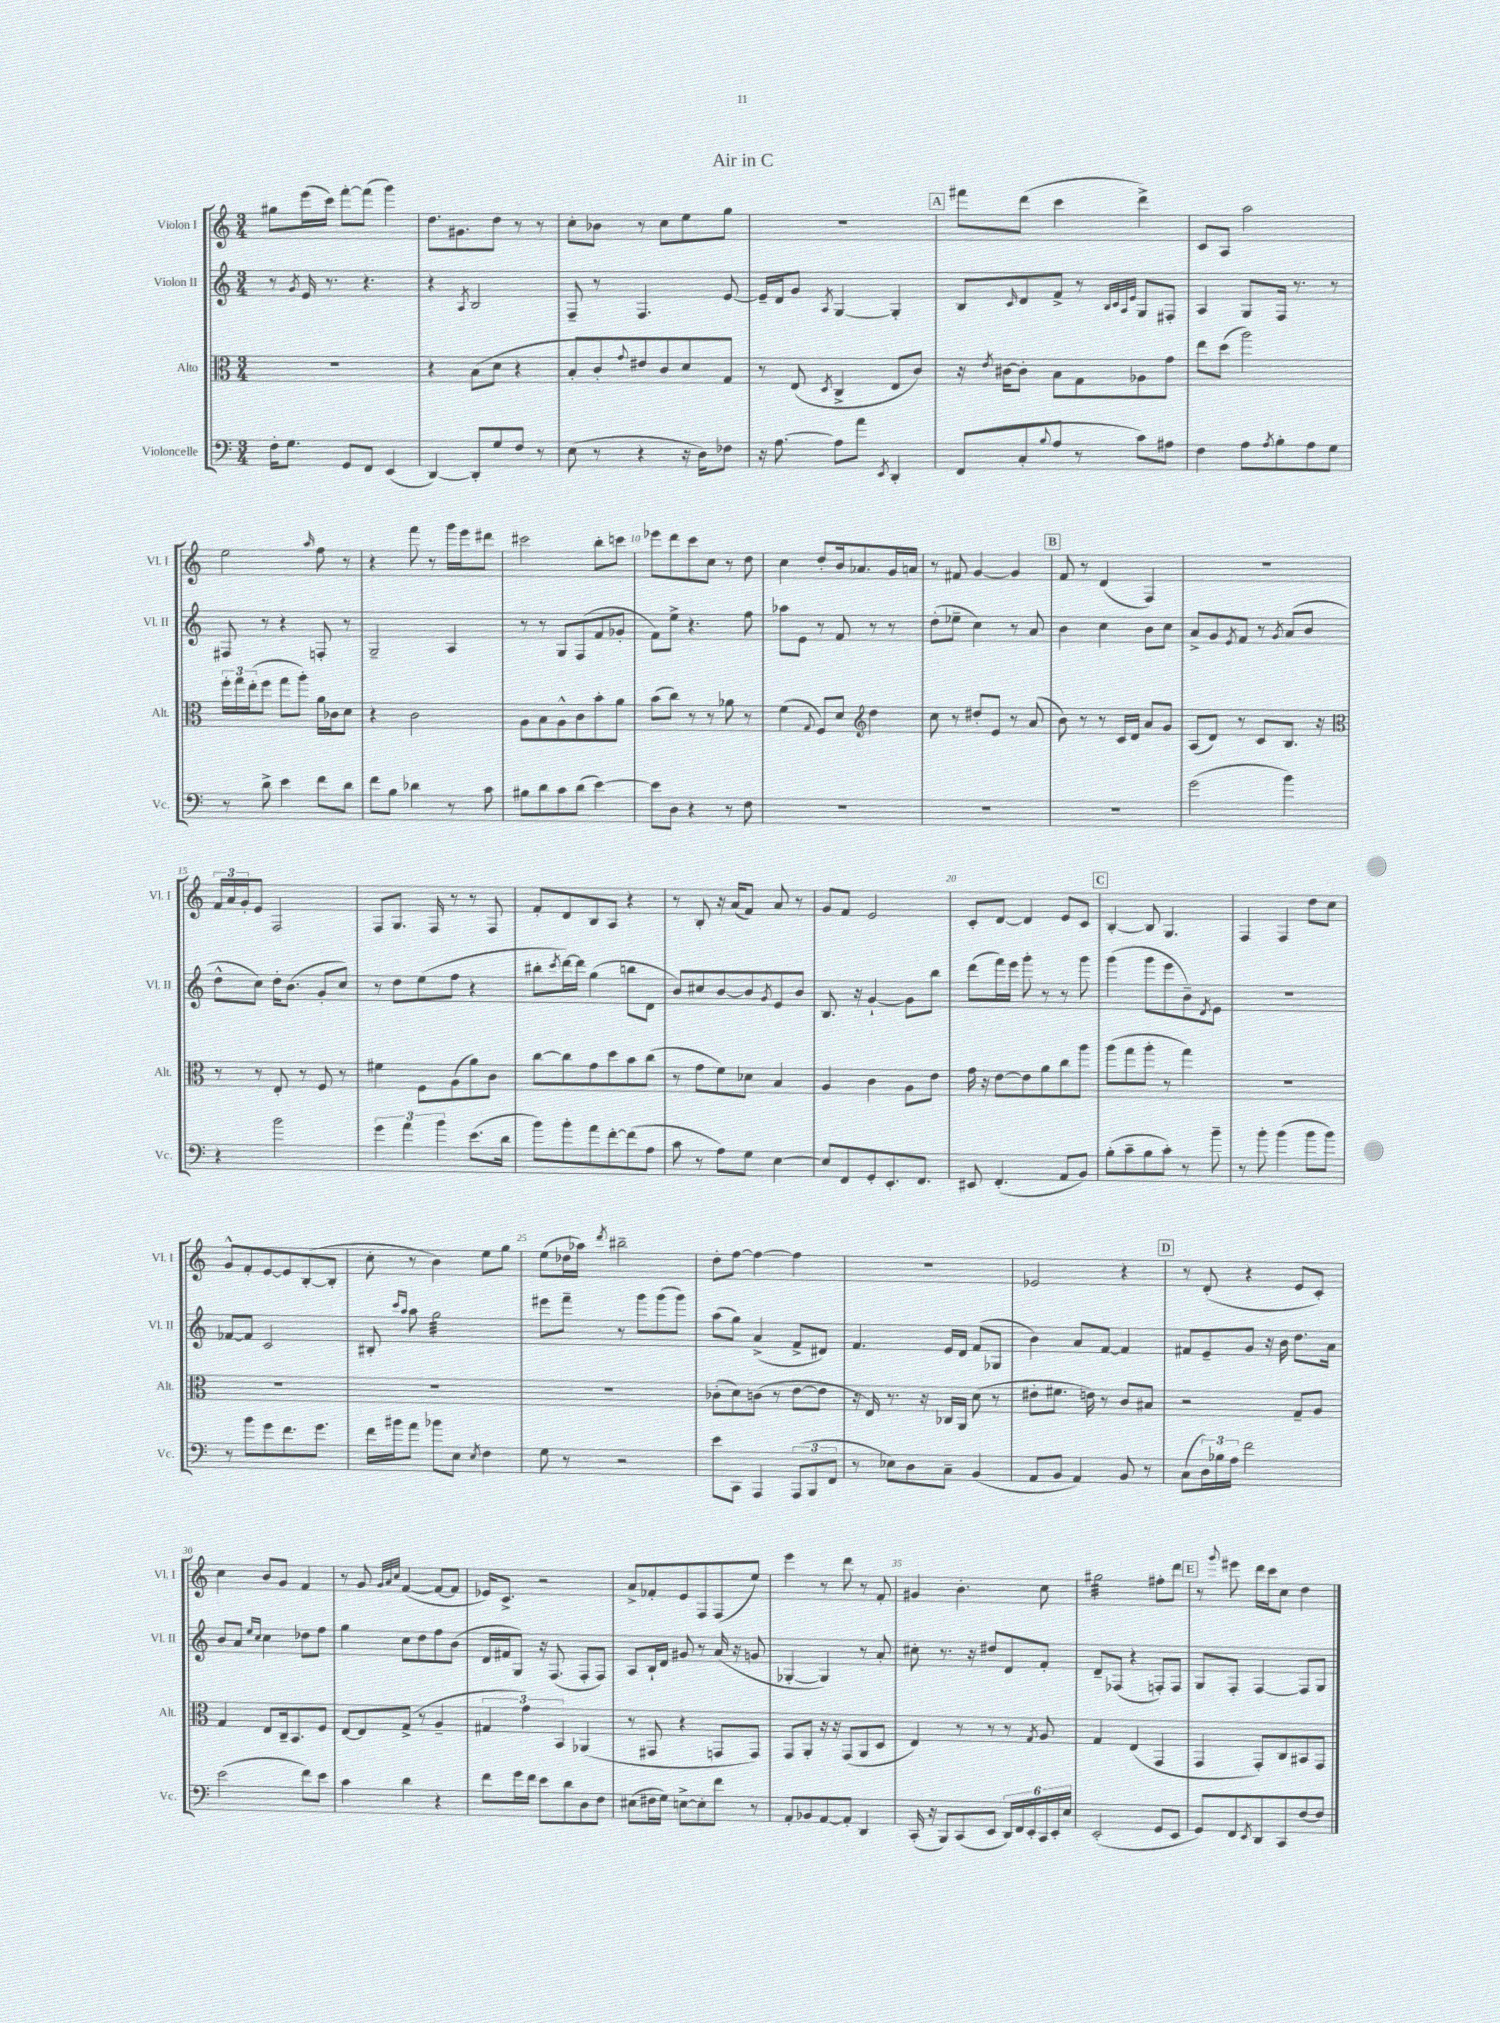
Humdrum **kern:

**kern	**kern	**kern	**kern
*staff4	*staff3	*staff2	*staff1
*clefF4	*clefC3	*clefG2	*clefG2
*k[]	*k[]	*k[]	*k[]
*M3/4	*M3/4	*M3/4	*M3/4
16F'\LK	2.r	8r	8gg#\L
8.G\J	.	.	.
.	.	8qg/	.
.	.	16e/	(16eee\L
.	.	8.r	16ccc\JJ)
8GG/L	.	.	[8fff'\L
8FF/J	.	4.r	(8fff\]J
(4EE/	.	.	4ggg\)
=	=	=	=
[4DD/)	4r	4r	8.dd\L
.	.	.	8.g#\
.	.	8qA/	.
8DD'/]L	(8B\L	2B/	.
8G/	8d\J	.	8dd\J
8F/J	4r	.	8r
8r	.	.	8r
=	=	=	=
(8E\	8B'/L	8F~/	8cc'\L
8r	8c'/)	8r	8b-\J
.	8qqg/	.	.
4r	8e#/	4.F/	8r
.	8c/	.	8cc\L
16r	8d/	.	8ee\
16D\LK)	.	.	.
8F-\J	8G/J	[8e/	8gg\J
=	=	=	=
16r	8r	16e~/]LL	2.r
[8.A\	.	16d/J	.
.	(8E/	8g/J	.
.	8qD/	8qA/	.
8A\]L	4C^/	[4G/	.
8a\J	.	.	.
8qEE/	.	.	.
4DD'/	8E/L	4G'/]	.
.	8c/J)	.	.
=	=	=	=
(8FF/L	16r	8B/L	8fff#\L
.	8qe/	.	.
.	[16c#\LK	.	.
.	.	16qqc/	.
8C'/	8c#'\]J	8d/	(8ddd\J
8qqB/	.	.	.
8A/J	8B\L	8f^/J	4ccc\
8r	8G\	8r	.
.	.	32qqB/LLL	.
.	.	32qqc/	.
.	.	32qqA/	.
.	.	32qqe/JJJ	.
8c\L)	8A-\	8G/L	4ddd^\)
8A#\J	8g\J	8F#'/J	.
=	=	=	=
4F\	8ee\L	4A/	8c/L
.	(8dd\J	.	8A/J
8A\L	2aa\)	8G/L	2aa\
8qA/	.	.	.
8B'\	.	16F/Jk	.
.	.	8.r	.
8A\	.	.	.
8G\J	.	8r	.
=	=	=	=
8r	24ff'\LL	8F#/	2ee\
.	24gg\	.	.
.	(24ee'\J	.	.
8d^\	8ff\J	8r	.
4e\	8gg\L	4r	.
.	8aa'\J)	.	.
.	.	.	16qqaa/
8f\L	16a\LL	8F'/	8ff\
.	16c-\J	.	.
8d\J	8d\J	8r	8r
=	=	=	=
8f\L	4r	2G~/	4r
8B\J	.	.	.
4d-\	2c\	.	8fff\
.	.	.	8r
8r	.	4A/	16ggg\LL
.	.	.	16eee\J
8c\	.	.	8ddd#\J
=	=	=	=
8B#\L	8A\L	8r	2ccc#\
8d\	8B\	8r	.
8c\	8A^^\	8G/L	.
(8d\J	8c\	(8F/	.
[4e\)	8b'\	8f/	8bb'\L
.	8a\J	8g-'/J	8ccc\J
=	=	=	=
8e\]L	(8b\L	8f\L)	8eee-\L
8D\J	8cc\J)	8ee^\J	8ddd\
4r	8r	4.r	8ccc\
.	8r	.	8cc\J
8r	8a-\	.	8r
8F\	8r	8ff\	8dd\
=	=	=	=
2.r	(4f\	8aa-\L	4cc\
.	.	8e\J	.
.	8qqG/	.	.
.	8F/L)	8r	8dd'/L
.	8d/J	8f/	16b/k
.	.	.	8.a-/
*	*clefG2	*	*
.	4dd\	8r	.
.	.	8r	16g/L
.	.	.	16a/JJ
=	=	=	=
2.r	8cc\	(8dd'\L	8r
.	8r	8ee-~\J	8f#/
.	8dd#'/L	4cc\)	[4g/
.	8e/J	.	.
.	8r	8r	4g/]
.	(8a/	8a/	.
=	=	=	=
2.r	8b\)	4b\	8f/
.	8r	.	8r
.	8r	4cc\	(4d/
.	16c/LL	.	.
.	16d/JJ	.	.
.	8a/L	8b\L	4F/)
.	8g/J	8cc\J	.
=	=	=	=
(2g\	(8A/L	8a^/L	2.r
.	8d/J)	8g/	.
.	.	8qe/	.
.	8r	8f/J	.
.	8c/L	8r	.
.	.	8qg/	.
4b\)	8.B/J	(8a/L	.
.	.	8b/J	.
.	16r	.	.
=	=	=	=
*	*clefC3	*	*
4r	8r	8dd^^\L	24f/LL
.	.	.	24a/
.	.	.	24g'/J
.	8r	8cc\J)	8e/J
2b\	8E'/	16dd'\LK	2F/
.	.	(8.b\J	.
.	8r	.	.
.	8F/	8g'/L	.
.	8r	8cc/J)	.
=	=	=	=
6g\	4f#\	8r	8F/L
.	.	8dd\L	8.G/J
6a\	.	.	.
.	8F\L	(8ee\	.
.	.	.	16F/
6b\	.	.	.
.	(8A\	8ff\J	8r
(8.e\L	8a\)	4r	8r
.	8c\J	.	8F/
16d\Jk	.	.	.
=	=	=	=
8b\L)	[8cc\L	8bb#'\L	8f'/L
.	.	8qccc/	.
8b'\	8cc\]	[16ddd\L)	8d/
.	.	16ddd\]JJ	.
8a\	8g\	(4gg\	8B/
[8f'\	8dd\	.	8A/J
(8f\]	8b\	8bb\L	4r
8A\J	(8cc\J	8d\J	.
=	=	=	=
8c\	8r	8b/L)	8r
8r	8g\L	8cc#/	8B'/
8A\L)	8f\)	[8b/	16r
.	.	.	(16a/LK
8G\J	8d-\J	8b/]	8f/J)
.	.	8qg/	.
[4E\	4B/	8e/	8a/
.	.	8b/J	8r
=	=	=	=
8E/]L	4A/	8.B/	8g/L
8FF/	.	.	8f/J
.	.	16r	.
8GG'/	4c\	[4g`/	2e/
8.EE'/	.	.	.
.	8A\L	8g\]L	.
8.FF/J	.	.	.
.	8e\J	8bb\J	.
=	=	=	=
8EE#/	16g\	(8ddd\L	8c'/L
.	16r	.	.
(4.FF'/	[8e\L	16fff\L)	[8d/J
.	.	16eee\JJ	.
.	8e\]	8ggg'\	4d/]
.	8a\	8r	.
8AA/L	8cc\	8r	8e/L
8BB/J)	8aa\J	8ggg\	8c/J
=	=	=	=
(8B'\L	(8aa\L	(4ggg\	[4B'/
8c~\	8gg\	.	.
8B\	8aa'\J	8ggg\L	8B/]
8c'\J)	8r	8eee\	4.G/
8r	4gg\)	8b~\)	.
.	.	8qd/	.
8b~\	.	8e\J	.
=	=	=	=
8r	2.r	2.r	4F/
8b'\	.	.	.
(4b\	.	.	4F/
8b\L	.	.	8dd\L
8b\J)	.	.	8cc\J
=	=	=	=
8r	2.r	[8f-/L	8g^^/L
8b\L	.	8f-/]J	8f'/
8g\	.	2c/	[8e/
8.f\	.	.	8e/]
.	.	.	([8B'/
8.g\J	.	.	.
.	.	.	8B'/]J
=	=	=	=
16f\LL	2.r	8B#'/	8cc'\
16b#\J	.	.	.
.	.	16qqccc/LL	.
.	.	16qqaa/JJ	.
8a\J	.	8aa\	8r
8b-\L	.	2gg\	4b\)
8E\J	.	.	.
8qE/	.	.	.
4F\	.	.	8ee\L
.	.	.	8gg\J
=	=	=	=
8G\	2.r	8eee#\L	(8ee\L
8r	.	8fff~\J	16dd-\L
.	.	.	16aa-\JJ)
.	.	.	8qddd/
2r	.	8r	2bb#~\
.	.	8ggg\L	.
.	.	(8ggg\	.
.	.	8ggg\J)	.
=	=	=	=
8e\L	(8c-'\L	(8aa\L	8dd'\L
8CC\J	8d\)	8gg\J)	[8ff\J
4AAA/	(8c\J	(4a^/	4ff\_
.	8r	.	.
(12AAA/L	[8e\L	8f^/L	4ff\]
12BBB/	.	.	.
.	8e\]J	8d#/J)	.
12FF/J	.	.	.
=	=	=	=
8r	16r	4.f/	2.r
.	16E/)	.	.
8E-\L)	8.r	.	.
8D\	.	.	.
.	16r	.	.
8C~\J	16C-/LL	16e/LL	.
.	16AA/JJ	16d/JJ	.
(4BB/	(8d\	(8f/L	.
.	8r	8G-/J	.
=	=	=	=
8AA/L	8e#'\L	4b\)	2e-/
8BB/J	8.f#\J	.	.
4AA/)	.	8a/L	.
.	16e\)	.	.
.	8r	[8f/J	.
8BB/	8c/L	4f/]	4r
8r	8B#/J	.	.
=	=	=	=
(8C\L	2r	8f#/L	8r
24D\L)	.	8e~/	(8d'/
24B-\	.	.	.
24A\JJ	.	.	.
2f\	.	8g/J	4r
.	.	16r	.
.	.	16b\	.
.	8G~/L	8.dd\L	8e/L
.	8A/J	.	8c'/J)
.	.	16a\Jk	.
=	=	=	=
(2e\	4G/	8b/L	4cc\
.	.	8a/J	.
.	.	16qqee/LL	.
.	.	16qqcc/JJ	.
.	8E/L	4cc\	8b/L
.	16C~/k	.	8g/J
.	8.BB/	.	.
8f\L)	.	8dd-\L	4f/
8e\J	8F/J	8ff\J	.
=	=	=	=
4c\	[8E/L	4gg\	8r
.	8E/]	.	8g/
.	.	.	32qqg/LLL
.	.	.	32qqa/
.	.	.	32qqcc/JJJ
4d\	(8G^/J	8cc\L	([4f/
.	8r	8dd\	.
4r	4A~/	8ff\	8f/_L
.	.	(8b\J	8f/]J
=	=	=	=
8f\L	6G#/	16d/LL	16e-/LK)
.	.	16f#/J	8.c^/J
16g\L	.	8G/J)	.
.	6g\)	.	.
16f\JJ	.	.	.
8e\L	.	16r	2r
.	.	(8.F/	.
.	6BB/	.	.
8d\	.	.	.
8D\	(4AA-/	8F'/L	.
8F\J	.	8F/J)	.
=	=	=	=
(8E#\L	8r	8A/L	8a^/L
16F#\L	8GG#/	16B`/L	8f-'/
16G\JJ)	.	16d/JJ	.
[8E^\L	4r	8g#/	8e/
8E'\]	.	8r	8F/
8f\J	8GG/L	(16a/	(8F/
.	.	16r	.
8r	8GG/J)	8g/	8ee/J)
=	=	=	=
8AA'/L	8GG/L	[4G-'/	4eee\
8BB-/	8AA'/J	.	.
[8AA/	16r	4G-/])	8r
.	16r	.	.
8AA'/]J	(8GG/L	.	8ddd\
4DD/	8AA/	8r	8r
.	8D/J	8a'/	8f'/
=	=	=	=
(16CC'/	4E/)	8cc#'\	4g#/
16r	.	.	.
8BBB/L)	.	8.r	.
(8CC/	8r	.	4.b'\
.	.	16r	.
8EE/J	8r	8dd#/L	.
24DD/LL)	8r	8d/	.
24FF/	.	.	.
24EE'/	.	.	.
.	8qG/	.	.
24CC/	8A/	8f'/J	8cc\
24EE'/	.	.	.
24E/JJ	.	.	.
=	=	=	=
(2EE'/	4G/	8d~/L	2gg#\
.	.	(8F-/J	.
.	(4E/	4r	.
8GG/L	4GG/	8F'/L)	8ff#'\L
8EE/J	.	8F/J	8ddd\J
=	=	=	=
8GG/L)	4GG/	8G/L	8r
.	.	.	8qqggg/
8FF/	.	8F'/J	8eee#\
8qEE/	.	.	.
8DD/	8GG'/L)	[4F/	16ddd\LL
.	.	.	16ccc\J
8CC/	8C/	.	8cc\J
[8F/	8BB#/	8F/]L	4dd\
8F/]J	8GG/J	8G/J	.
==	==	==	==
*-	*-	*-	*-
